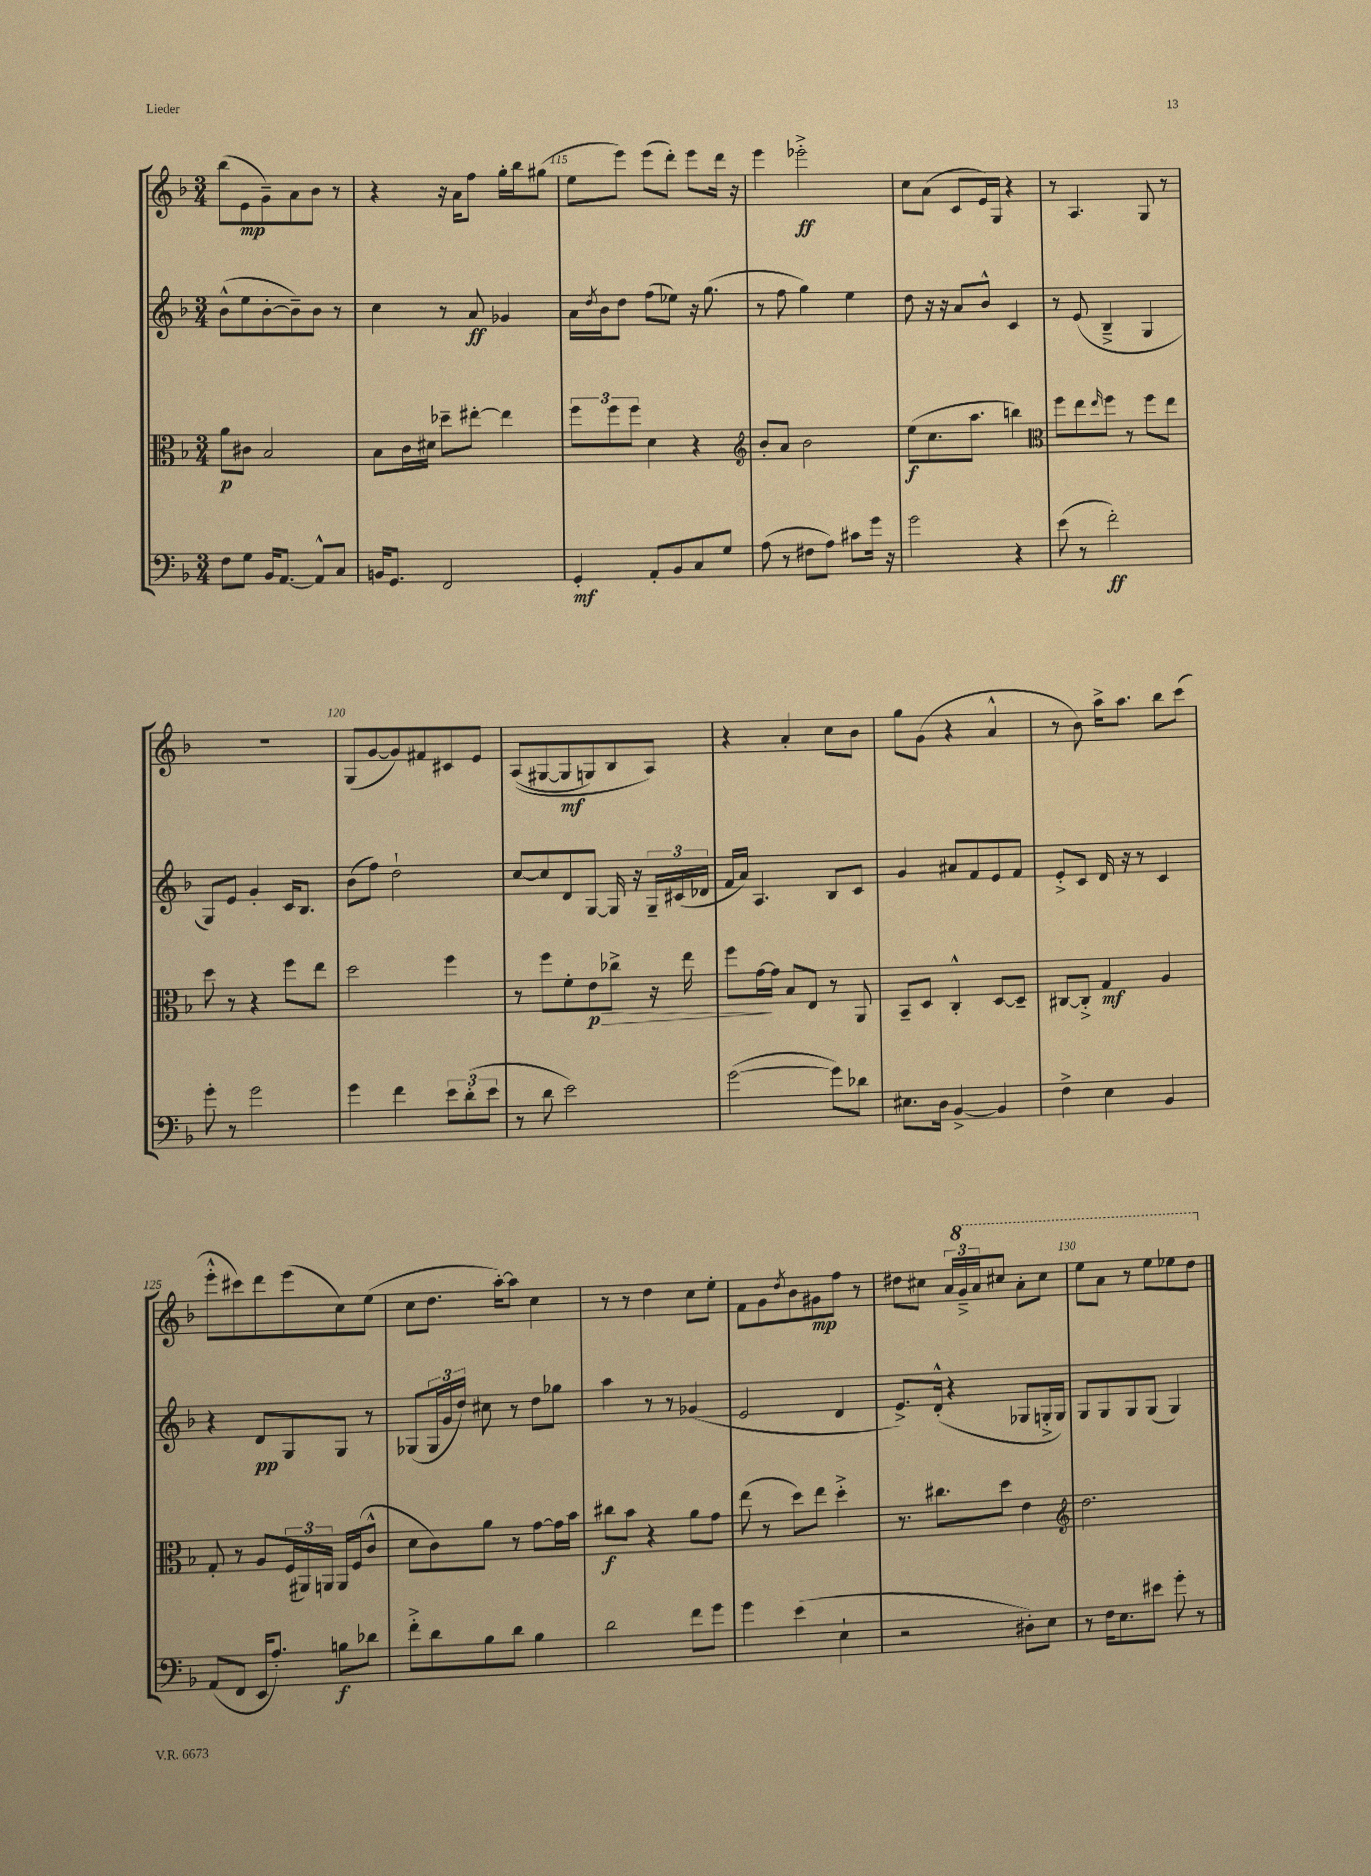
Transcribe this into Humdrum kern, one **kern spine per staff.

**kern	**dynam	**kern	**dynam	**kern	**dynam	**kern	**dynam
*part4	*part4	*part3	*part3	*part2	*part2	*part1	*part1
*staff4	*staff4	*staff3	*staff3	*staff2	*staff2	*staff1	*staff1
*clefF4	*	*clefC3	*	*clefG2	*	*clefG2	*
*k[b-]	*	*k[b-]	*	*k[b-]	*	*k[b-]	*
*M3/4	*	*M3/4	*	*M3/4	*	*M3/4	*
=113	=113	=113	=113	=113	=113	=113	=113
8F\L	.	8a\L	p	(8b-^^\L	.	(8bb-\L	.
8G\J	.	8c#X\J	.	8ee\	.	8e\	mp
16BB-/KL	.	2B-/	.	[8b-'\	.	8g~\)	.
[8.AA/J	.	.	.	.	.	.	.
.	.	.	.	8b-~\])	.	8a\	.
8AA^^/L]	.	.	.	8b-\J	.	8b-\J	.
8C/J	.	.	.	8r	.	8r	.
=114	=114	=114	=114	=114	=114	=114	=114
16BBn/KL	.	8B-\L	.	4cc\	.	4r	.
8.GG/J	.	.	.	.	.	.	.
.	.	16c\L	.	.	.	.	.
.	.	16d#X\JJ	.	.	.	.	.
2FF/	.	8dd-X~\L	.	8r	.	16r	.
.	.	.	.	.	.	16a\KL	.
.	.	[8ee#X'\J	.	8a/	ff	8ff\J	.
.	.	4ee#\]	.	4g-X/	.	16gg'\LL	.
.	.	.	.	.	.	16bb-\J	.
.	.	.	.	.	.	(8gg#X\J	.
=115	=115	=115	=115	=115	=115	=115	=115
4GG'/	mf	12ff\L	.	16a\LL	.	8ee\L	.
.	.	.	.	8qdd/	.	.	.
.	.	.	.	16b-\J	.	.	.
.	.	12ff\	.	.	.	.	.
.	.	.	.	8dd\J	.	8eee\J)	.
.	.	12ff\J	.	.	.	.	.
8AA'/L	.	4d\	.	(8ff\L	.	(8eee\L	.
8BB-/	.	.	.	8ee-X\J)	.	8ddd'\J)	.
8C/	.	4r	.	16r	.	8eee\L	.
.	.	.	.	(8.gg\	.	.	.
8G/J	.	.	.	.	.	16ddd\Jk	.
.	.	.	.	.	.	16r	.
=116	=116	=116	=116	=116	=116	=116	=116
*	*	*clefG2	*	*	*	*	*
(8A\	.	8b-'/L	.	8r	.	4eee\	.
8r	.	8a/J	.	8ff\	.	.	.
8F#X\L	.	2b-\	.	4gg\)	.	2eee-X'^\	ff
8A\J)	.	.	.	.	.	.	.
8c#X\L	.	.	.	4ee\	.	.	.
16g\Jk	.	.	.	.	.	.	.
16r	.	.	.	.	.	.	.
=117	=117	=117	=117	=117	=117	=117	=117
2g\	.	(8ee\L	f	8dd\	.	8cc\L	.
.	.	8.cc\	.	16r	.	(8a\J	.
.	.	.	.	16r	.	.	.
.	.	.	.	8a/L	.	8c/L	.
.	.	8.aa\J	.	.	.	.	.
.	.	.	.	8b-^^/J	.	16e/L)	.
.	.	.	.	.	.	16G/JJ	.
4r	.	4bbn\)	.	4c/	.	4r	.
=118	=118	=118	=118	=118	=118	=118	=118
*	*	*clefC3	*	*	*	*	*
(8e\	.	8ff\L	.	8r	.	8r	.
8r	.	8ee\	.	(8e/	.	4.A/	.
.	.	16qqee/	.	.	.	.	.
2f'\)	ff	8ff\J	.	4B-~^/	.	.	.
.	.	8r	.	.	.	.	.
.	.	8ff\L	.	4G/	.	8G/	.
.	.	8ee\J	.	.	.	8r	.
!!LO:LB:g=z
=119	=119	=119	=119	=119	=119	=119	=119
8g'\	.	8dd\	.	8G/L)	.	2.r	.
8r	.	8r	.	8e/J	.	.	.
2g\	.	4r	.	4g'/	.	.	.
.	.	8ff\L	.	16c/KL	.	.	.
.	.	.	.	8.B-/J	.	.	.
.	.	8ee\J	.	.	.	.	.
=120	=120	=120	=120	=120	=120	=120	=120
4g\	.	2dd\	.	(8b-\L	.	(8G/L	.
.	.	.	.	8ff\J)	.	[8g/	.
4f\	.	.	.	2dd`\	.	8g/])	.
.	.	.	.	.	.	8f#X/	.
12e\L	.	4ff\	.	.	.	8c#X/	.
(12d'\	.	.	.	.	.	.	.
.	.	.	.	.	.	8e/J	.
12e\J	.	.	.	.	.	.	.
=121	=121	=121	=121	=121	=121	=121	=121
8r	.	8r	.	[8cc/L	.	((8A/L	.
8d\	.	8ff\L	.	8cc/]	.	[8G#X/	.
2e\)	.	8f'\	.	8d/	.	8G#/]	mf
!	!	!	!LO:HP:b	!	!	!	!
.	.	8e\	> p	[8G/J	.	8Gn/)	.
.	.	8cc-X^\J	.	16G/]	.	8B-/	.
.	.	.	.	16r	.	.	.
.	.	16r	.	24G~/LL	.	8A/J)	.
.	.	.	.	(24c#X/	.	.	.
.	.	16ee\	.	.	.	.	.
.	.	.	.	24d-X/JJ	.	.	.
=122	=122	=122	=122	=122	=122	=122	=122
([2g\	.	8ff\L	.	16f/LL	.	4r	.
.	.	.	.	16a/JJ)	.	.	.
.	.	[16g\L	.	4.A/	.	.	.
.	.	16g\JJ]	]	.	.	.	.
.	.	8B-/L	.	.	.	4a'/	.
.	.	8E/J	.	.	.	.	.
8g\L])	.	8r	.	8B-/L	.	8cc\L	.
8d-X\J	.	8AA/	.	8c/J	.	8b-\J	.
=123	=123	=123	=123	=123	=123	=123	=123
8.E#X\L	.	8BB-~/L	.	4g/	.	8gg\L	.
.	.	8D/J	.	.	.	(8g\J	.
16D\Jk	.	.	.	.	.	.	.
[4BB-^/	.	4C'^^/	.	8a#X/L	.	4r	.
.	.	.	.	8f/	.	.	.
4BB-/]	.	[8D/L	.	8e/	.	4a^^/	.
.	.	8D~/J]	.	8f/J	.	.	.
=124	=124	=124	=124	=124	=124	=124	=124
4F^\	.	[8C#X/L	.	8e'^/L	.	8r	.
.	.	8C#'^/J]	.	8c/J	.	8b-\)	.
4E\	.	4G/	mf	16d/	.	16aa^\KL	.
.	.	.	.	16r	.	8.aa\J	.
.	.	.	.	8r	.	.	.
4BB-/	.	4A/	.	4c/	.	8bb-\L	.
.	.	.	.	.	.	(8ccc\J	.
!!LO:LB:g=z
=125	=125	=125	=125	=125	=125	=125	=125
(8AA/L	.	8G'/	.	4r	.	8eee'^^\L	.
8FF/J	.	8r	.	.	.	8ccc#X\)	.
16EE/KL	.	8A/L	.	8d/L	pp	8ddd\	.
8.A'/J)	.	.	.	.	.	.	.
.	.	(24F/L	.	8G/	.	(8eee\	.
.	.	24AA#X/)	.	.	.	.	.
.	.	24AAn/JJ	.	.	.	.	.
8Bn\L	f	16AA/LL	.	8G/J	.	8cc\)	.
.	.	(16F/J	.	.	.	.	.
8d-X\J	.	8c^^/J	.	8r	.	(8ee\J	.
=126	=126	=126	=126	=126	=126	=126	=126
8f'^\L	.	8d\L	.	(8G-X/L	.	8cc\L	.
8d\	.	8c\)	.	24G-/L	.	8.dd\J	.
.	.	.	.	24g/	.	.	.
.	.	.	.	24dd/JJ)	.	.	.
8B-\	.	8a\J	.	8cc#X\	.	.	.
.	.	.	.	.	.	[16aa'\KL)	.
8d\J	.	8r	.	8r	.	8aa\J]	.
4B-\	.	[8g\L	.	8dd\L	.	4cc\	.
.	.	16g\L]	.	8gg-X\J	.	.	.
.	.	16b-\JJ	.	.	.	.	.
=127	=127	=127	=127	=127	=127	=127	=127
2d\	.	8cc#X\L	f	4aa\	.	8r	.
.	.	8b-\J	.	.	.	8r	.
.	.	4r	.	8r	.	4dd\	.
.	.	.	.	8r	.	.	.
8f\L	.	8a\L	.	(4g-X/	.	8cc\L	.
8g\J	.	8g\J	.	.	.	8ee'\J	.
=128	=128	=128	=128	=128	=128	=128	=128
4g\	.	(8ee\	.	2e/	.	8f\L	.
.	.	8r	.	.	.	8g\	.
.	.	.	.	.	.	8qdd/	.
(4e\	.	8dd\L)	.	.	.	8b-\	.
.	.	8ee\J	.	.	.	8g#X\	mp
4E`\	.	4dd'^\	.	4d/	.	8ff\J	.
.	.	.	.	.	.	8r	.
=129	=129	=129	=129	=129	=129	=129	=129
2r	.	8.r	.	8.e^/L)	.	8dd#X\L	.
.	.	.	.	.	.	8cc#X\J	.
.	.	8.cc#X\L	.	(16d'^^/Jk	.	.	.
.	.	.	.	4r	.	24a/LL	.
*	*	*	*	*	*	*8va	*
.	.	.	.	.	.	24gg~^/	.
.	.	.	.	.	.	24aa/J	.
.	.	8dd\J	.	.	.	8ccc#X/J	.
8D#X'\L)	.	4e\	.	8G-X/L	.	8aa'\L	.
8E\J	.	.	.	16Gn'^/L	.	8ccc#\J	.
.	.	.	.	16G/JJ)	.	.	.
=130	=130	=130	=130	=130	=130	=130	=130
*	*	*clefG2	*	*	*	*	*
8r	.	2.dd\	.	8G/L	.	8eee\L	.
16F\KL	.	.	.	8G/	.	8aa\J	.
8.E\	.	.	.	.	.	.	.
.	.	.	.	8G/	.	8r	.
8e#X\J	.	.	.	(8G/J	.	8eee\L	.
8g'\	.	.	.	4G/)	.	8eee-X\	.
8r	.	.	.	.	.	8ddd\J	.
*	*	*	*	*	*	*X8va	*
==	==	==	==	==	==	==	==
*-	*-	*-	*-	*-	*-	*-	*-
